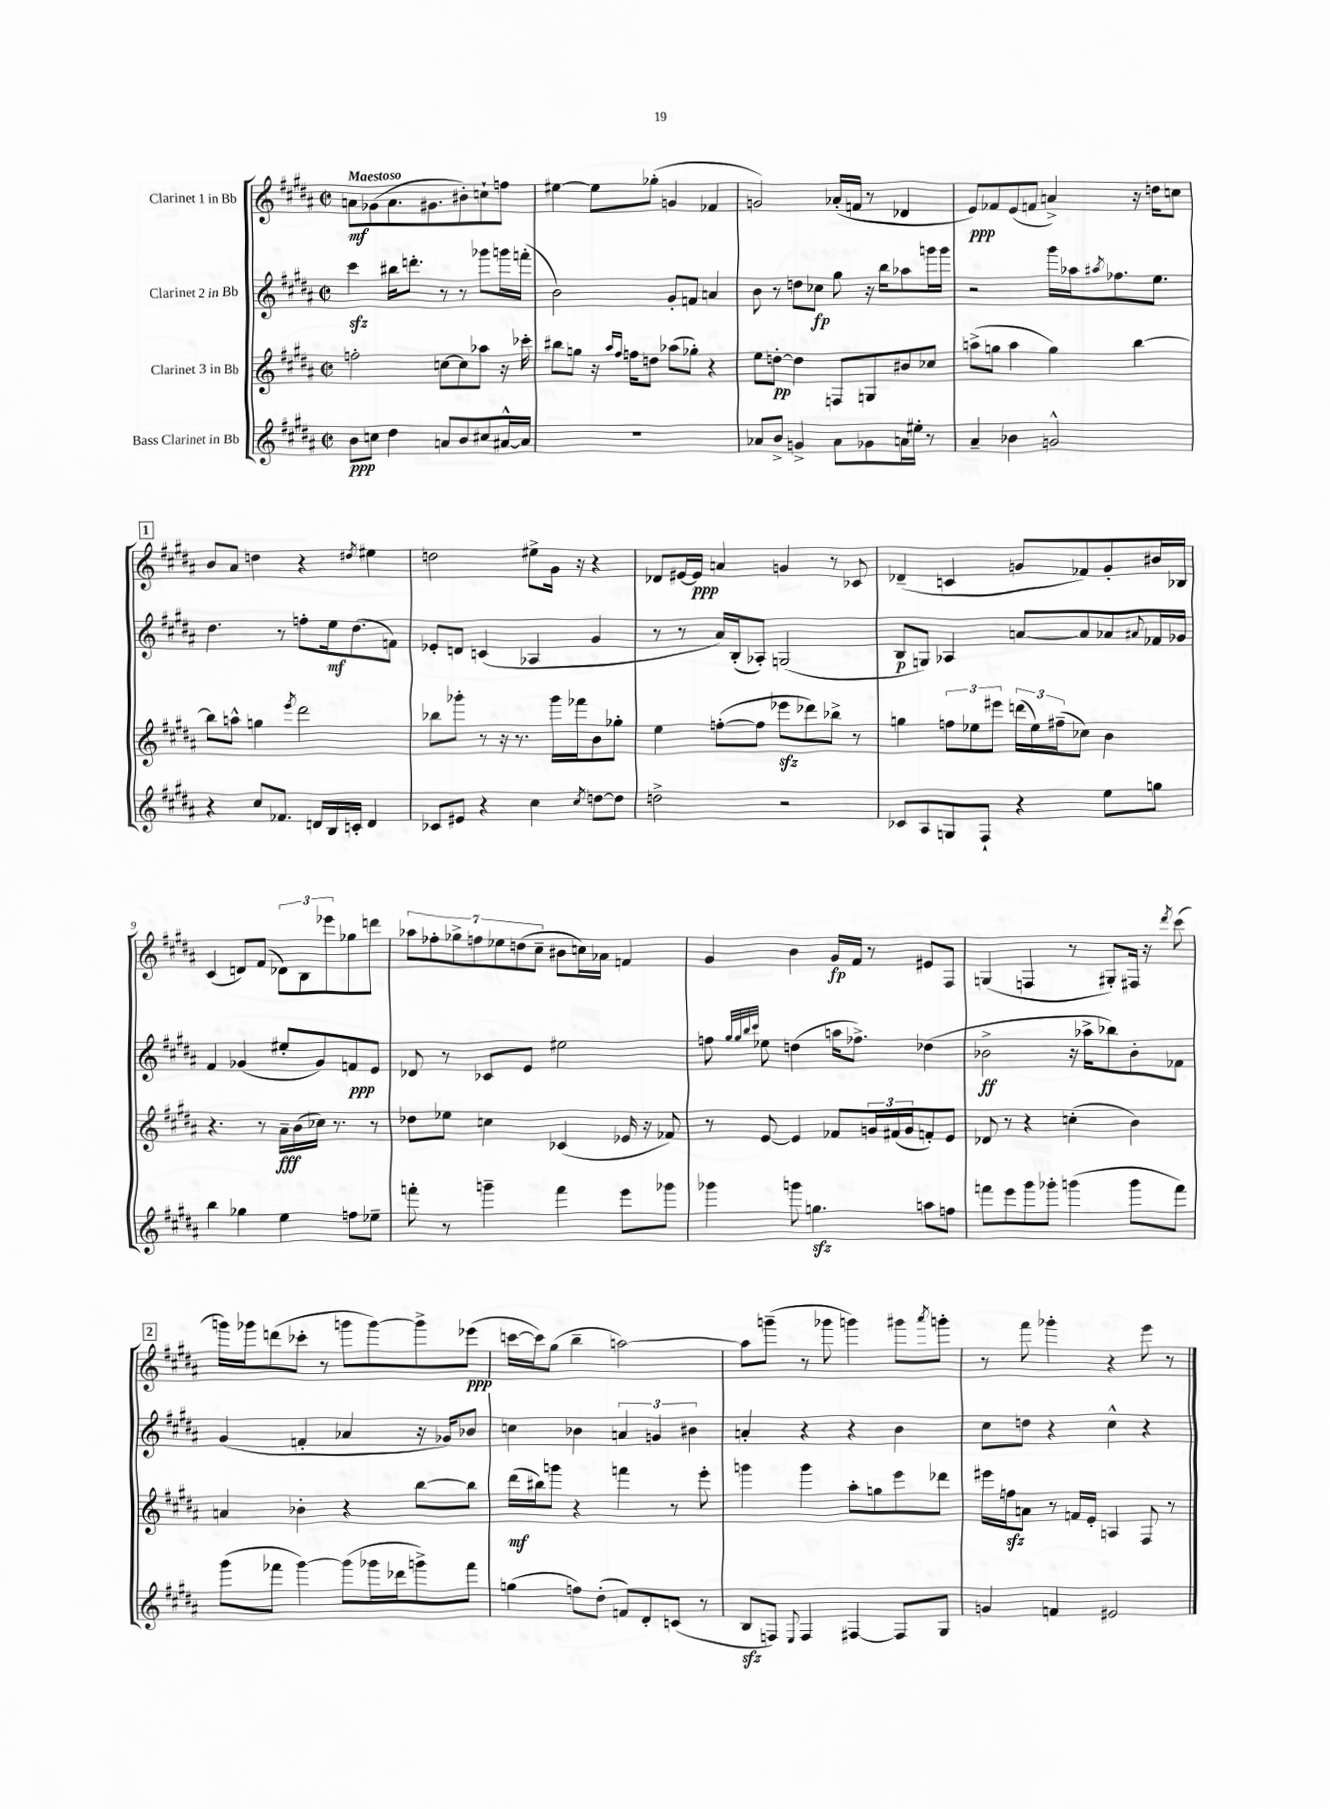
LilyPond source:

<<
\new StaffGroup <<
\new Staff = "s0" \with { instrumentName = "Clarinet 1 in Bb" } {
    \clef treble \key b \major \defaultTimeSignature \time 2/2 \tempo "Maestoso"
    a'8\mf ges'8( a'8. gis'8. bis'8-.) c''8-! f''8 |
    eis''4~ eis''8 ges''8-.( g'4 fes'4 |
    g'2) aes'16-.( f'16 r8 des'4 |
    e'8\ppp) fes'8 e'8( f'8 a'4->) r16 d''16 c''8 |
    \mark \markup { \box "1" } b'8 ais'8 d''4 r4 \acciaccatura { dis''8 } eis''4 |
    d''2 eis''8-> gis'16 r16 r4 |
    des'8 eis'16~ eis'16\ppp a'4 g'4 r8 ces'8 |
    des'4--( c'4 g'8 fes'8) g'8-. bis'16 bes16 |
    cis'4( d'8) fis'8( \tuplet 3/2 { des'8) b8 ees'''8 } ges''8 d'''8 |
    \tuplet 7/4 { aes''8 fes''8-. ges''8-> f''8 ees''8 d''8( cis''8-- } bis'8 c''16) aes'16 f'4 |
    gis'4 b'4 gis'16\fp fis'16 r8 eis'8 fis8 |
    g4( f4 r8 gis8-.) fis16 r16 \acciaccatura { dis'''8 } cis'''8( |
    \mark \markup { \box "2" } g'''16) ges'''16 d'''8( ces'''8-. r8 g'''8 g'''8~) g'''8-> ees'''8\ppp( |
    c'''16~ c'''16) gis''8( b''4-- a''2~) |
    a''8 g'''8--( r8 ges'''8 g'''4) gis'''8 \acciaccatura { ais'''8 } g'''8-. |
    r8 fis'''8 ges'''4-. r4 e'''8 r8 \bar "|." |
}
\new Staff = "s1" \with { instrumentName = "Clarinet 2 in Bb" } {
    \clef treble \key b \major \defaultTimeSignature \time 2/2
    cis'''4\sfz bis''16 d'''8.-. r8 r8 ges'''8 g'''16 f'''16-.( |
    b'2) gis'8-. f'8 a'4 |
    b'8 r8 d''8 ces''8\fp gis''8 r16 b''16 aes''8 g'''16 g'''16 |
    r2 gis'''16 aes''16 \acciaccatura { ais''8 } fes''8. e''8. |
    \mark \markup { \box "1" } dis''4. r8 f''8-. e''16\mf dis''8.( f'8) |
    ees'8-. d'8 c'4( aes4 gis'4 |
    r8 r8 ais'16) b16-.( aes8-.) g2( |
    b8\p g8) aes4 a'8~ a'8 aes'8 \appoggiatura { ais'8 } fes'16 ges'16 |
    fis'4 ges'4( eis''8-. ges'8) f'8\ppp e'8 |
    des'8 r8 ces'8 e'8 eis''2 |
    f''8 \grace { gis''32 gis''32 b''32 cis'''32 } ees''8 d''4( a''16 fes''8.->) des''4( |
    bes'2->\ff r16 aes''16-> bes''8) bes'8-. fes'8 |
    \mark \markup { \box "2" } gis'4( f'4-. aes'4 r16 ges'16) bes'8 |
    c''4 bes'4 \tuplet 3/2 { a'4 g'4 bis'4 } |
    a'4-. r4 r4 b'4 |
    cis''8 d''8 r4 cis''4-^ r4 \bar "|." |
}
\new Staff = "s2" \with { instrumentName = "Clarinet 3 in Bb" } {
    \clef treble \key b \major \defaultTimeSignature \time 2/2
    f''2-. c''8~ c''8 aes''8 r16 ces'''16-. |
    bis''8 g''8 r16 \grace { ais''16 fis''16 } f''16 d''8 aes''8( ges''8-.) r4 |
    e''8 d''8~-.\pp d''4 f8 g8 bis'8 ces''8 |
    a''8->( g''8 a''4 g''4) b''4~ |
    \mark \markup { \box "1" } b''8 a''8-^ g''4 \acciaccatura { e'''8 } dis'''2 |
    bes''8 ges'''8-. r8 r16 r8. ges'''16 fes'''16 b'8 ges''8-. |
    e''4 f''8~-.( f''8 ees'''8\sfz des'''8) bes''8-> r8 |
    g''4 \tuplet 3/2 { f''8 ees''8 eis'''8 } \tuplet 3/2 { d'''16( ees''16) fis''16--( } ces''8) b'4 |
    r4. r8 ais'16--\fff b'16( ces''16) r8. r8 |
    des''8 ees''8 c''4 ces'4( ees'16 r16 fes'8) |
    r8 e'8~ e'4 fes'8 \tuplet 3/2 { g'16 fis'16( g'16 } f'8-.) e'8 |
    des'8 r8 r4 c''4-.( b'4) |
    \mark \markup { \box "2" } a'4 bes'4-. r4 b''8~ b''8 |
    dis'''16\mf( bis''16) g'''8 r4 f'''4 r8 e'''8-. |
    g'''4 g'''4 ais''8-. g''8 e'''8 des'''8 |
    eis'''16 f''16\sfz a'8 r8 f'16 e'16-. a4 fis8 r8 \bar "|." |
}
\new Staff = "s3" \with { instrumentName = "Bass Clarinet in Bb" } {
    \clef treble \key b \major \defaultTimeSignature \time 2/2
    b'8\ppp c''8 dis''4 a'8 b'8 cis''8 ais'16~-^ ais'16 |
    R1 |
    aes'8 b'8-> g'4-> aes'8 ges'8 a'16 eis''16-. r8 |
    ais'4-- bes'4 g'2-^ |
    \mark \markup { \box "1" } r4 cis''8 fes'8. d'16 b16 c'16-. d'4 |
    ces'8 eis'8 r4 cis''4 \acciaccatura { cis''8 } d''8~ d''8 |
    d''2-> r2 |
    ces'8 ais8 g8 fis8-! r4 e''8 g''8 |
    b''4 ges''4 e''4 f''8 ees''8-- |
    f'''8-. r8 g'''4-- f'''4 e'''8 ges'''8 |
    ges'''4 g'''8 g''4.\sfz a''8 f''8 |
    f'''8 e'''8 gis'''8 ges'''8-. g'''4( g'''8 f'''8) |
    \mark \markup { \box "2" } gis'''8( fes'''8 gis'''4~) gis'''8( ges'''16 des'''16 g'''8->) fes'''8 |
    g''4( f''8) dis''8-.( f'8) dis'8-. c'8( r8 |
    b8\sfz f8) \appoggiatura { e8 } f4 fis4~ fis8 gis8 |
    g'4 f'4 eis'2 \bar "|." |
}
>>
>>
